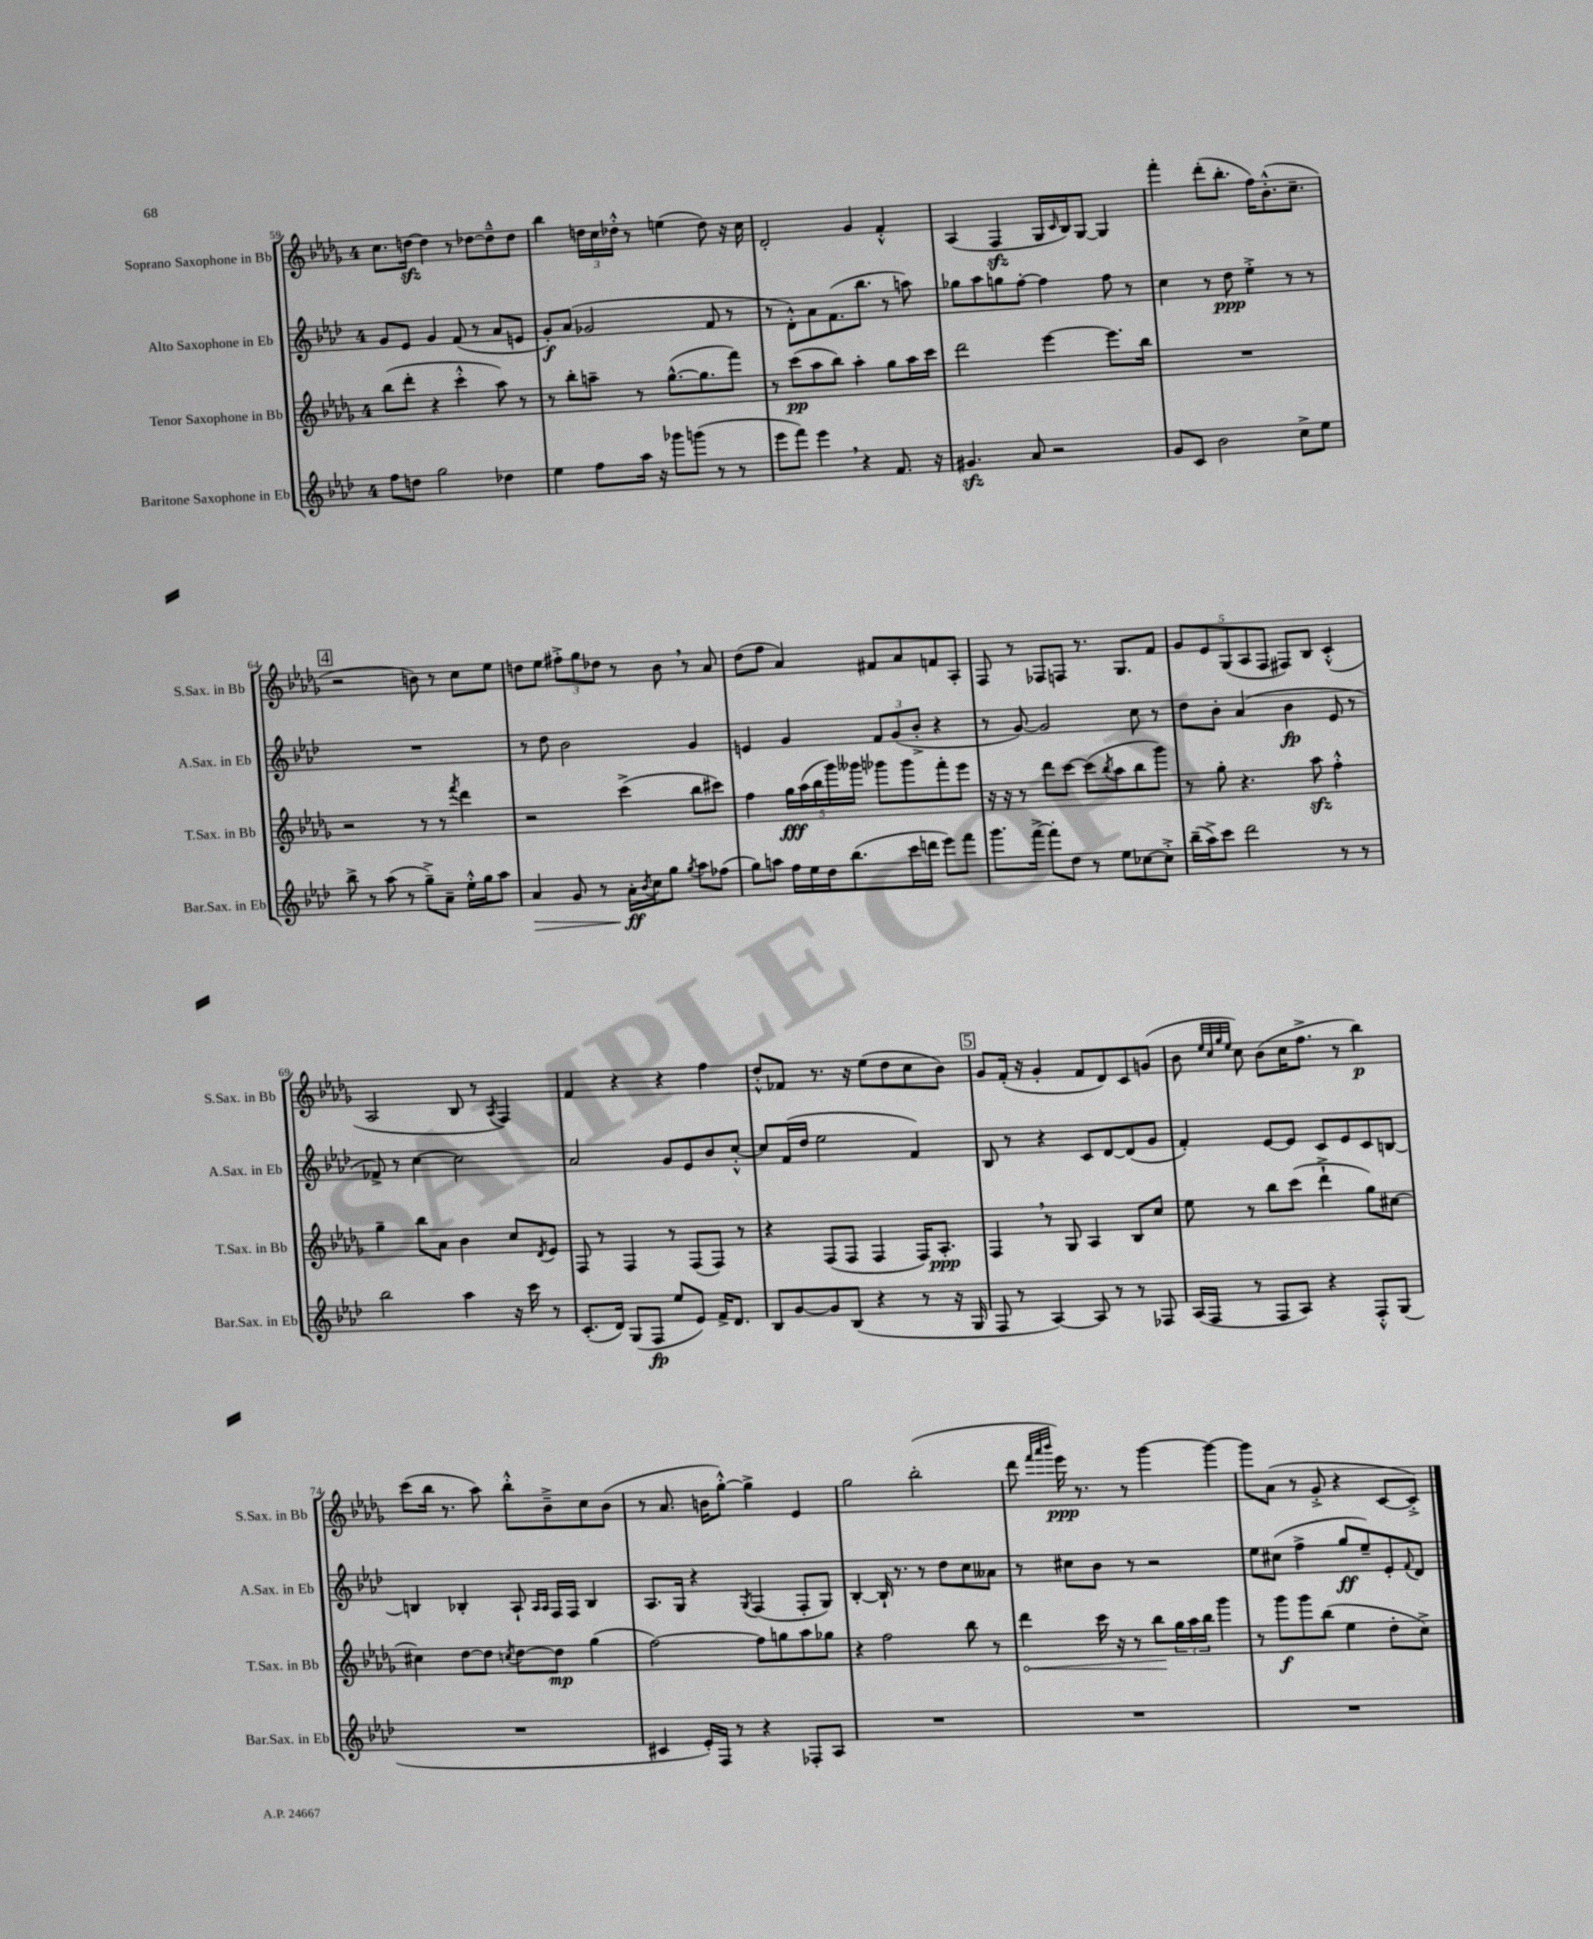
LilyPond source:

<<
\new StaffGroup <<
\new Staff = "s0" \with { instrumentName = "Soprano Saxophone in Bb" shortInstrumentName = "S.Sax. in Bb" } {
    \clef treble \key des \major \once \override Staff.TimeSignature.style = #'single-digit \time 4/4
    c''8. d''16~\sfz d''4 r8 des''8~ des''8---^ des''8 |
    bes''4 \tuplet 3/2 { d''16 c''16 des''16-.-^ } r8 e''4( des''8) r16 c''16 |
    des'2-. ges'4 f'4-.-^ |
    aes4( f4\sfz ges16 \grace { c'16 } bes16) ges8~ ges4 |
    f'''4-. des'''8-.( bes''8.-. f''16) bes'8.-.-^( c''8.-- |
    \mark \markup { \box "4" } r2 b'8) r8 c''8 ees''8 |
    d''8 ees''8 \tuplet 3/2 { fis''8-.-> ges''8 des''8 } r8 bes'8 \breathe r8 aes'8 |
    des''8( f''8 aes'4) fis'8 aes'8 f'8 aes8-. |
    f8 r8 fes8 f8 r8. ges8. f'8 |
    \tuplet 5/4 { ges'8 ees'8 ges8( aes8 f8 } fis8) bes8 c'4-.-^( |
    aes2 bes8 r8 \acciaccatura { aes8 } f4) |
    f'4 r4 r4 f''4 |
    des''8-.-^ fes'8 r8. r16 ees''8( des''8 c''8 bes'8) |
    \mark \markup { \box "5" } ges'8 f'16-.( r16 ges'4-. f'8 des'8) c'8 g'8( |
    bes'8 \grace { ees''32 c''32 ges''32 ees''32 } c''8) bes'8( c''16 f''8.-> r8 bes''4\p) |
    c'''8( bes''16 r8. aes''8) bes''8-.-^ bes'8---> c''8 bes'8( |
    r8 aes'8. b'16 ges''8~-.-^) ges''4-> ees'4 |
    ges''2 bes''2-.( |
    des'''8 \grace { f'''32 aes'''32 bes'''32 } ees'''16\ppp) r8. r8 ges'''4~ ges'''4~ |
    ges'''8 aes'8( r8 ges'8-.-> r4 c'8~ c'8-.->) \bar "|." |
}
\new Staff = "s1" \with { instrumentName = "Alto Saxophone in Eb" shortInstrumentName = "A.Sax. in Eb" } {
    \clef treble \key aes \major \once \override Staff.TimeSignature.style = #'single-digit \time 4/4
    g'8 ees'8 g'4 f'8( r8 aes'8 e'8 |
    g'8-.\f) aes'8( ges'2 f'8 r8 |
    r8 des'8-.-^) aes'8 f'8.( bes''8. r8 a''8) |
    ges''8 aes''8 g''8 f''8~-. f''4 f''8 r8 |
    c''4 r8 des''8\ppp ees''4-.-> r8 r8 |
    \mark \markup { \box "4" } R1 |
    r8 des''8 bes'2 g'4 |
    e'4 g'4 \tuplet 3/2 { f'8 g'8( bes'8-.-> } r4 |
    r8 g'8~) g'2 c''8 r8 |
    des''8 bes'8-. aes'4( bes'4\fp ees'8 r8 |
    fes'8->) r8 c''4~ c''2 |
    aes'2 g'8 ees'8 bes'8 c''8~-.-^ |
    c''8 f'16( des''16 ees''2 f'4) |
    \mark \markup { \box "5" } bes8 r8 r4 c'8 des'8~ des'8( g'8 |
    f'4-.) ees'8~ ees'8 c'8 ees'8 c'8 b8~ |
    b4 bes4-. aes8-! \grace { aes16 aes16 } f16 f16 bes4 |
    aes8. g16 r4 \acciaccatura { g8 } f4( f8-. g8) |
    bes4~-. bes16-! r8. r8 des''8 c''8 aeses'8 |
    r8 cis''8 bes'8 r8 r2 |
    ees''8 cis''8( f''4-> g''8\ff ees''8--) ees'8-. \appoggiatura { f'8 } des'8 \bar "|." |
}
\new Staff = "s2" \with { instrumentName = "Tenor Saxophone in Bb" shortInstrumentName = "T.Sax. in Bb" } {
    \clef treble \key des \major \once \override Staff.TimeSignature.style = #'single-digit \time 4/4
    bes''8( des'''8-. r4 c'''4-.-^ aes''8) r8 |
    r8 bes''8-. a''8-- r8 ges''8.~-^( ges''8. f'''8) |
    r8 c'''8\pp( aes''8 bes''8) aes''4-. ges''8 aes''16 c'''16 |
    des'''2 ees'''4~ ees'''8. bes''16 |
    R1 |
    \mark \markup { \box "4" } r2 r8 r8 \acciaccatura { f'''8 } des'''4 |
    r2 c'''4->( bes''8 cis'''8) |
    f''4 \tuplet 5/4 { ges''16\fff aes''16( bes''16 ges'''16) geses'''16 } ges'''8 ges'''8 f'''8-. ees'''8 |
    r16 r16 r8 des'''8 c'''8~ c'''8( \acciaccatura { bes''8 } aes''8 bes''8 ges'''8) |
    r8 ges''8-. r4. aes''8\sfz f''4-.-^ |
    ges''4-- bes''8 aes'8 bes'4 c''8 \acciaccatura { des'8 } ees'8 |
    f8 r8 f4 r8 f8( f8) r8 |
    r4 f8( f8 f4 f16) aes8.-.\ppp |
    \mark \markup { \box "5" } f4 \breathe r8 ges8 aes4 bes8 c''8 |
    ees''8 r8 bes''8 c'''8( des'''4-!-> ges''8) cis''8~ |
    cis''4 des''8~ des''8 \acciaccatura { c''8 } des''8~ des''8\mp ges''4( |
    f''2~) f''8 g''8 aes''8 ges''8 |
    r4 f''2 bes''8 r8 |
    \once \override Hairpin.circled-tip = ##t des'''4\< c'''16 r16 r8 bes''8\! \tuplet 3/2 { ges''16 aes''16 bes''16 } ges'''4 |
    r8 ges'''8\f ges'''8 bes''8( ees''4 des''8-. c''8->) \bar "|." |
}
\new Staff = "s3" \with { instrumentName = "Baritone Saxophone in Eb" shortInstrumentName = "Bar.Sax. in Eb" } {
    \clef treble \key aes \major \once \override Staff.TimeSignature.style = #'single-digit \time 4/4
    f''8 d''8 g''2 des''4 |
    ees''4 f''8 aes''16 r16 ges'''8 g'''8( r8 r8 |
    ees'''8 f'''8) ees'''4 \breathe r4 f'8. r16 |
    gis'4.\sfz aes'8 r2 |
    g'8 c'8 bes'2 c''8-> ees''8 |
    \mark \markup { \box "4" } bes''8-> r8 aes''8( r8 g''8--->) aes'8-- ees''16-.-^ g''16 aes''8 |
    aes'4\> g'8 r8 aes'16-.\ff\! \acciaccatura { bes'8 } c''16 g''8 \acciaccatura { g''8 } aes''8 fes''8( |
    g''8) a''8 f''16 ees''16 des''16 bes''8.( c'''16 d'''16 ees'''8) f'''8 |
    g'''8. f'''16~-> f'''8-. des''8 r8 ees''8 ces''8~ ces''8-.-> |
    bes''16--( aes''16->) c'''8 des'''2 r8 r8 |
    bes''2 aes''4 r16 c'''16 r8 |
    c'8.-.( des'16) g8( f8\fp ees''8 ees'8) f'16-> des'8. |
    bes8 g'8~ g'8 bes8( r4 r8 r16 g16 |
    \mark \markup { \box "5" } f8 r8 aes4~) aes8 r8 r8 fes8 |
    aes16( f16 r8 f8 aes8) r4 f8-.-^ g8( |
    R1 |
    cis'4 ees'16-.) f16 r8 r4 fes8-. aes8 |
    R1 |
    R1 |
    R1 \bar "|." |
}
>>
>>
\layout { \context { \Score currentBarNumber = #59 } }
